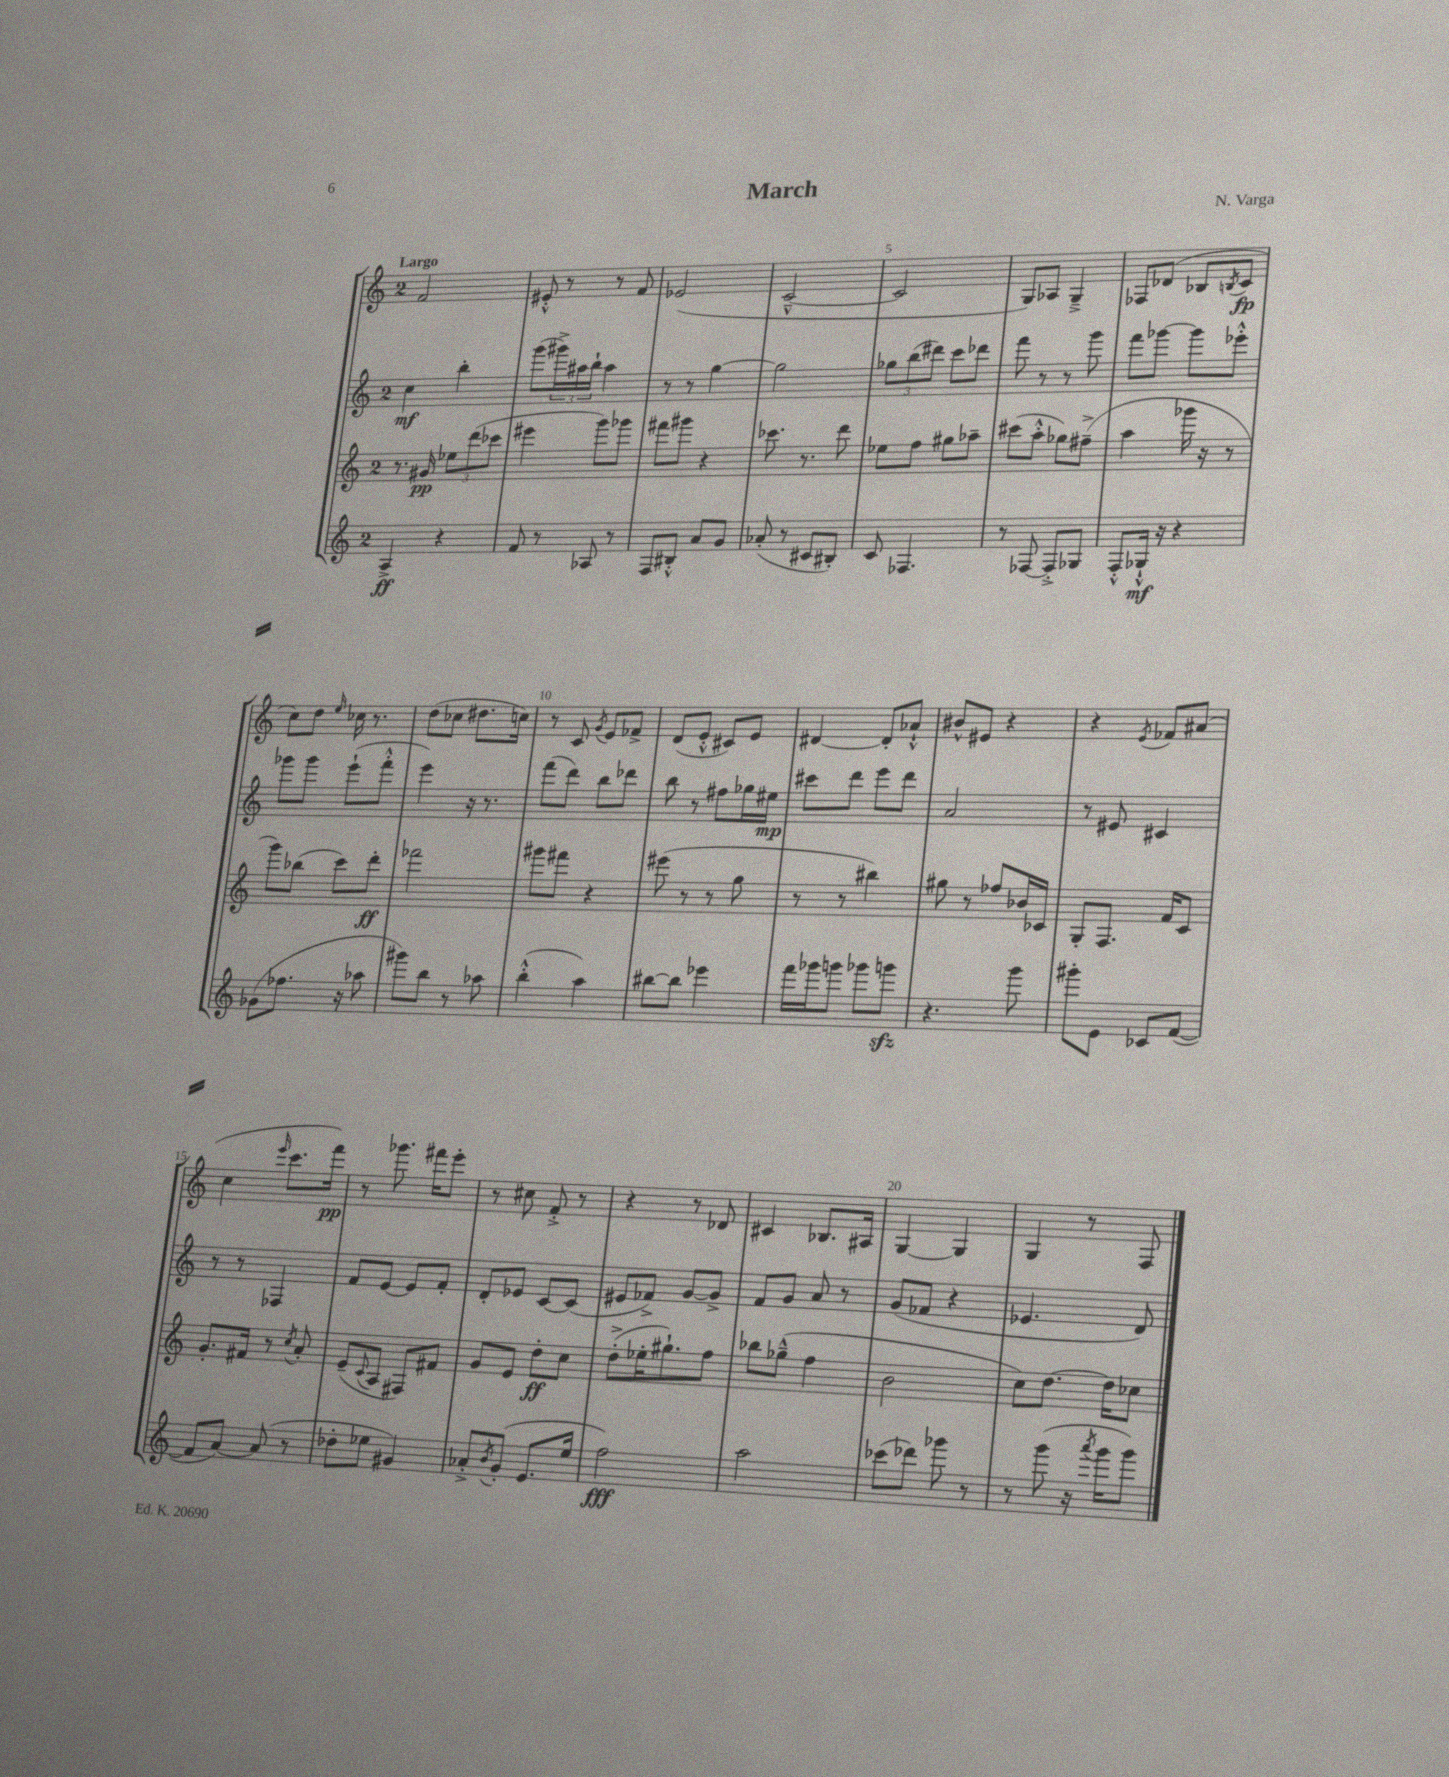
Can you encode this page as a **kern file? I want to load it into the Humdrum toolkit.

**kern	**dynam	**kern	**dynam	**kern	**dynam	**kern	**dynam
*part4	*part4	*part3	*part3	*part2	*part2	*part1	*part1
*staff4	*staff4	*staff3	*staff3	*staff2	*staff2	*staff1	*staff1
*clefG2	*	*clefG2	*	*clefG2	*	*clefG2	*
*k[]	*	*k[]	*	*k[]	*	*k[]	*
*M2/4	*	*M2/4	*	*M2/4	*	*M2/4	*
=1	=1	=1	=1	=1	=1	=1	=1
!	!	!	!	!	!	!LO:TX:a:B:t=Largo	!
4A^/	ff	8.r	.	4cc\	mf	2f/	.
.	.	16g#X/	pp	.	.	.	.
4r	.	12ee-X\L	.	4bb'\	.	.	.
.	.	(12ddd\	.	.	.	.	.
.	.	12ccc-X\J	.	.	.	.	.
=2	=2	=2	=2	=2	=2	=2	=2
8f/	.	4eee#X\	.	(8ggg\L	.	8e#X'^^/	.
8r	.	.	.	24ggg#X^\L)	.	8r	.
.	.	.	.	24aa#X\	.	.	.
.	.	.	.	24bb`\JJ	.	.	.
8A-X/	.	8ggg\L)	.	4aa#\	.	8r	.
8r	.	8ggg-X\J	.	.	.	8f/	.
=3	=3	=3	=3	=3	=3	=3	=3
8F/L	.	8fff#X\L	.	8r	.	(2e-X/	.
8B#X'^^/J	.	8ggg#X\J	.	8r	.	.	.
8a/L	.	4r	.	[4gg\	.	.	.
8g/J	.	.	.	.	.	.	.
=4	=4	=4	=4	=4	=4	=4	=4
(8a-X'/	.	8.ccc-X\	.	2gg\]	.	[2c~^^/	.
8r	.	.	.	.	.	.	.
.	.	8.r	.	.	.	.	.
8c#X/L	.	.	.	.	.	.	.
8B#X'/J)	.	8ddd\	.	.	.	.	.
=5	=5	=5	=5	=5	=5	=5	=5
8c/	.	8ee-X\L	.	12gg-X\L	.	2c/]	.
.	.	.	.	(12bb\	.	.	.
4.F-X/	.	8ff\J	.	.	.	.	.
.	.	.	.	12ddd#X\J)	.	.	.
.	.	8gg#X\L	.	8ccc\L	.	.	.
.	.	8aa-X~\J	.	8ddd-X\J	.	.	.
=6	=6	=6	=6	=6	=6	=6	=6
8r	.	(8ccc#X\L	.	8fff\	.	8G/L)	.
[8F-X/	.	8aa'^^\J	.	8r	.	8A-X/J	.
8F-'^/L]	.	8gg-X\L)	.	8r	.	4G~^/	.
8G-X/J	.	(8ff#X~^\J	.	8ggg\	.	.	.
=7	=7	=7	=7	=7	=7	=7	=7
8F'^^/L	.	4aa\	.	8fff\L	.	8F-X/L	.
16G-X`^^/Jk	mf	.	.	[8ggg-X\J	.	(8d-X/J	.
16r	.	.	.	.	.	.	.
4r	.	16ggg-X\	.	8ggg-\L]	.	8B-X/L	.
.	.	16r	.	.	.	.	.
.	.	.	.	.	.	8qBn/	.
.	.	8r	.	8eee-X'^^\J	.	8c/J	fp
!!LO:LB:g=z
=8	=8	=8	=8	=8	=8	=8	=8
(8g-X\L	.	8ggg\L)	.	8ggg-X\L	.	8cc\L)	.
8.ff-X\J	.	(8bb-X\J	.	8ggg-\J	.	8dd\J	.
.	.	.	.	.	.	16qqee/	.
.	.	8ccc\L)	.	(8eee`\L	.	16cc-X\	.
16r	.	.	.	.	.	8.r	.
8aa-X\	.	8ddd'\J	ff	8fff'^^\J	.	.	.
=9	=9	=9	=9	=9	=9	=9	=9
8ggg#X\L)	.	2fff-X\	.	4eee\)	.	(8dd\L	.
8bb\J	.	.	.	.	.	8cc-X\J	.
8r	.	.	.	16r	.	8.dd#X\L	.
.	.	.	.	8.r	.	.	.
8aa-X\	.	.	.	.	.	.	.
.	.	.	.	.	.	16ccn\Jk)	.
=10	=10	=10	=10	=10	=10	=10	=10
(4bb'^^\	.	8ggg#X\L	.	(8fff\L	.	8r	.
.	.	8fff#X\J	.	8ddd\J)	.	8c/	.
.	.	.	.	.	.	8qg/	.
4aa\)	.	4r	.	8bb\L	.	8e/L	.
.	.	.	.	8ddd-X\J	.	8f-X^/J	.
=11	=11	=11	=11	=11	=11	=11	=11
[8bb#X\L	.	(8eee#X\	.	8bb\	.	(8d/L	.
8bb#\J]	.	8r	.	8r	.	8e'^^/J	.
4eee-X\	.	8r	.	8ff#X\L	.	8c#X/L)	.
.	.	8gg\	.	16gg-X\L	.	8e/J	.
.	.	.	.	16ee#X\JJ	mp	.	.
=12	=12	=12	=12	=12	=12	=12	=12
16fff\LL	.	8r	.	8ccc#X\L	.	[4d#X/	.
16ggg-X\J	.	.	.	.	.	.	.
8gggn\J	.	8r	.	8ddd\J	.	.	.
8ggg-X\L	.	4bb#X\)	.	8eee\L	.	8d#'/L]	.
8gggnzz\J	.	.	.	8ddd\J	.	8a-X`^^/J	.
=13	=13	=13	=13	=13	=13	=13	=13
4.r	.	8gg#X\	.	2a/	.	8b#X^^/L	.
.	.	8r	.	.	.	8e#X/J	.
.	.	8ff-X/L	.	.	.	4r	.
8ggg\	.	16b-X/L	.	.	.	.	.
.	.	16c-X/JJ	.	.	.	.	.
=14	=14	=14	=14	=14	=14	=14	=14
8ggg#X'\L	.	8G'/L	.	8r	.	4r	.
8e\J	.	8.F/J	.	8e#X/	.	.	.
.	.	.	.	.	.	8qe/	.
8c-X/L	.	.	.	4c#X/	.	8f-X/L	.
.	.	16f/KL	.	.	.	.	.
([8f/J	.	8c/J	.	.	.	(8a#X/J	.
!!LO:LB:g=z
=15	=15	=15	=15	=15	=15	=15	=15
8f/L]	.	8.g'/L	.	8r	.	4cc\	.
[8a/J)	.	.	.	8r	.	.	.
.	.	16f#X/Jk	.	.	.	.	.
.	.	.	.	.	.	16qqeee/	.
(8a/]	.	8r	.	4F-X/	.	8.ccc\L	.
.	.	8qcc/	.	.	.	.	.
8r	.	8a'/	.	.	.	.	.
.	.	.	.	.	.	16fff\Jk)	pp
=16	=16	=16	=16	=16	=16	=16	=16
8dd-X'\L	.	(8e~/L	.	8f/L	.	8r	.
.	.	8qqc/	.	.	.	.	.
8ee-X\J	.	8A/J	.	[8e/J	.	8.ggg-X\	.
4g#X/)	.	8F#X/L)	.	8e/L]	.	.	.
.	.	.	.	.	.	16fff#X\KL	.
.	.	8f#X/J	.	8f'/J	.	8eee'\J	.
=17	=17	=17	=17	=17	=17	=17	=17
8a-X'^/L	.	8g/L	.	8d'/L	.	8r	.
8qb/	.	.	.	.	.	.	.
(8g'/J	.	8e/J	.	8e-X/J	.	8cc#X\	.
8.e/L	.	8dd'\L	ff	[8c/L	.	8f'^/	.
.	.	8cc\J	.	(8c/J]	.	8r	.
16ee/Jk	.	.	.	.	.	.	.
=18	=18	=18	=18	=18	=18	=18	=18
2ff\)	fff	(8dd'^\L	.	8e#X/L	.	4r	.
.	.	16ee-X'\K	.	8f-X^/J)	.	.	.
.	.	8.gg#X`\)	.	.	.	.	.
.	.	.	.	[8g/L	.	8r	.
.	.	8ff\J	.	8g^/J]	.	8d-X/	.
=19	=19	=19	=19	=19	=19	=19	=19
2aa\	.	8bb-X\L	.	8f/L	.	4c#X/	.
.	.	(8gg-X~^^\J	.	8g/J	.	.	.
.	.	4ff\	.	8a/	.	8.B-X/L	.
.	.	.	.	8r	.	.	.
.	.	.	.	.	.	16A#X/Jk	.
=20	=20	=20	=20	=20	=20	=20	=20
(8ccc-X\L	.	2b\	.	(8g/L	.	[4G/	.
8ddd-X\J)	.	.	.	8f-X/J	.	.	.
8ggg-X\	.	.	.	4r	.	4G/]	.
8r	.	.	.	.	.	.	.
=21	=21	=21	=21	=21	=21	=21	=21
8r	.	8cc\L)	.	4.e-X/	.	4G/	.
(8ggg\	.	[8.dd\J	.	.	.	.	.
16r	.	.	.	.	.	8r	.
8qaaa/	.	.	.	.	.	.	.
16ggg\KL	.	16dd\KL]	.	.	.	.	.
8ggg\J)	.	8cc-X\J	.	8d/)	.	8F/	.
==	==	==	==	==	==	==	==
*-	*-	*-	*-	*-	*-	*-	*-
